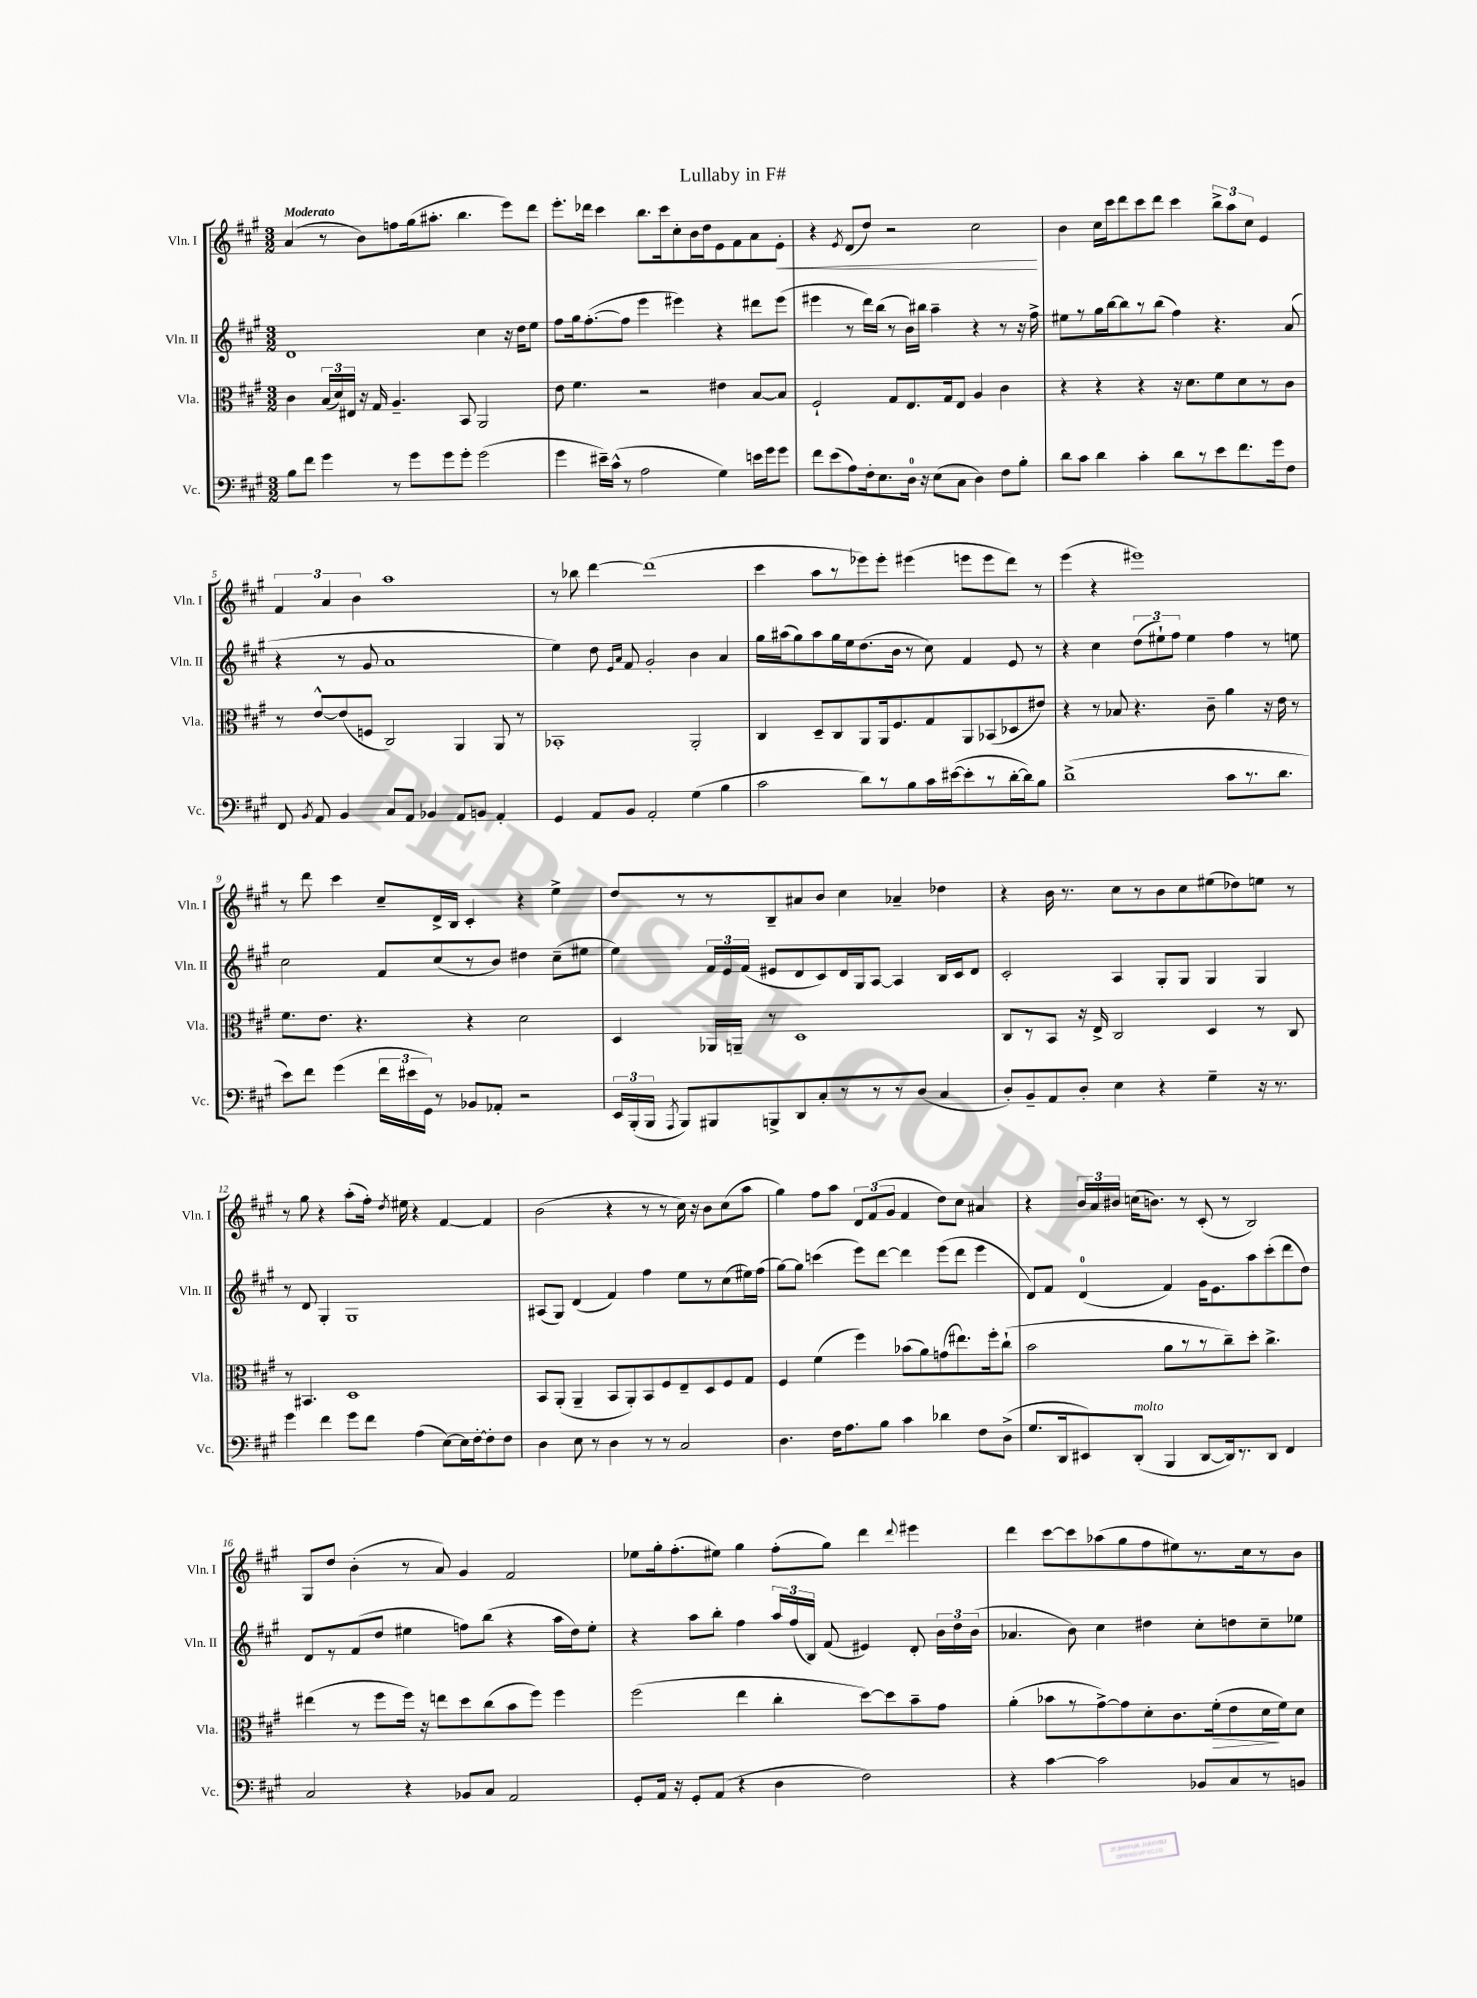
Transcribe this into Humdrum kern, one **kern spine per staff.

**kern	**kern	**dynam	**kern	**kern	**dynam
*part4	*part3	*part3	*part2	*part1	*part1
*staff4	*staff3	*staff3	*staff2	*staff1	*staff1
*I"Vc.	*I"Vla.	*	*I"Vln. II	*I"Vln. I	*
*I'Vc.	*I'Vla.	*	*I'Vln. II	*I'Vln. I	*
*clefF4	*clefC3	*	*clefG2	*clefG2	*
*k[f#c#g#]	*k[f#c#g#]	*	*k[f#c#g#]	*k[f#c#g#]	*
*M3/2	*M3/2	*	*M3/2	*M3/2	*
=1	=1	=1	=1	=1	=1
!	!	!	!	!LO:TX:a:B:t=Moderato	!
8B\L	4c#\	.	1d	(4a/	.
8f#\J	.	.	.	.	.
4g#\	(24B/LL	.	.	8r	.
.	24d/)	.	.	.	.
.	24E#X/JJ	.	.	.	.
.	16r	.	.	8b\L)	.
.	16G#/	.	.	.	.
8r	4.A~/	.	.	8ffn\	.
8g#\L	.	.	.	(16gg#\k	.
.	.	.	.	8.aa#X'\J	.
8g#\	.	.	.	.	.
8g#'\J	8BB/	.	.	4.bb\	.
(2g#\	2AA/	.	4cc#\	.	.
.	.	.	16r	8eee\L)	.
.	.	.	16dd\KL	.	.
.	.	.	8ee\J	8ddd\J	.
=2	=2	=2	=2	=2	=2
4g#\	8e\	.	8ff#\L	8.eee'\L	.
.	4.f#\	.	16gg#\k	.	.
.	.	.	([8.ff#'\	16ddd-X\Jk	.
16e#X~\LL)	.	.	.	4ccc#\	.
(16c#^^\JJ	.	.	.	.	.
8r	.	.	8ff#\J]	.	.
2A\	2r	.	4eee\	8.bb\L	.
.	.	.	.	16ccc#\k	.
.	.	.	4eee#X\)	8cc#'\	.
.	.	.	.	16b\L	.
.	.	.	.	16dd\J	.
4G#\)	4e#X\	.	4r	8e\	.
.	.	.	.	8f#\	.
16en\LL	[8B/L	.	8ddd#X\L	8a\	.
16g#\J	.	.	.	.	.
!	!	!	!	!	!LO:HP:b
8g#\J	8B/J]	.	(8eee#\J	8e'\J	<
=3	=3	=3	=3	=3	=3
8f#\L	2F#`/	.	4eee#X\	4r	.
(8e\	.	.	.	.	.
.	.	.	.	8qe/	.
8A\)	.	.	8r	(8d/L	.
16F#'\k	.	.	16ddd\LL)	8dd/J)	.
8.E\	.	.	(16bb\JJ	.	.
.	8G#/L	.	8r	2r	.
16D\Jk	8.E/	.	16b\LL)	.	.
16r	.	.	16bb#X\JJ	.	.
(8E\L	.	.	4aa~\	.	.
.	16G#/k	.	.	.	.
8C#\J	8E/J	.	.	.	.
4D\)	4A/	.	4r	2cc#\	.
8F#\L	4c#\	.	8r	.	.
8B'\J	.	.	16r	.	.
.	.	.	16ff#^\	.	.
.	.	.	.	.	[
=4	=4	=4	=4	=4	=4
8d\L	4r	.	8ee#X\L	4b\	.
8c#\J	.	.	8r	.	.
4d\	4r	.	16gg#\L	16cc#\LL	.
.	.	.	[16bb\J	16ccc#\J	.
.	.	.	8bb\]	8ddd\	.
4c#'\	4r	.	8r	8ccc#\	.
.	.	.	(8bb\J	8ddd\J	.
8d\L	16r	.	4ff#\)	4ccc#\	.
.	8.d\L	.	.	.	.
8r	.	.	.	.	.
8e\	8f#\	.	4.r	12bb^\L	.
.	.	.	.	12aa\	.
8.f#\	8d\	.	.	.	.
.	.	.	.	12cc#\J	.
.	8r	.	.	4e/	.
16g#\k	.	.	.	.	.
8F#\J	8c#\J	.	(8a/	.	.
!!LO:LB:g=z
=5	=5	=5	=5	=5	=5
8FF#/	8r	.	4r	6f#/	.
8qBB/	.	.	.	.	.
8AA/	[8e^^/L	.	.	.	.
.	.	.	.	6a/	.
4BB/	(8e/]	.	8r	.	.
.	.	.	.	6b\	.
.	8Fn/J	.	8g#/	.	.
8C#/L	2C#/)	.	1a	1aa	.
8AA/J	.	.	.	.	.
4BB-X/	.	.	.	.	.
8AA/L	4AA/	.	.	.	.
8BBn/J	.	.	.	.	.
4AA'/	8AA/	.	.	.	.
.	8r	.	.	.	.
=6	=6	=6	=6	=6	=6
4GG#/	1BB-X'	.	4ee\)	8r	.
.	.	.	.	8bb-X\	.
8AA/L	.	.	8dd\	[4ddd\	.
.	.	.	16qqe/LL	.	.
.	.	.	16qqa/JJ	.	.
8BB/J	.	.	8f#/	.	.
2AA'/	.	.	2g#'/	(1ddd]	.
(4G#\	2AA'/	.	4b\	.	.
4B\	.	.	4a/	.	.
=7	=7	=7	=7	=7	=7
2c#\	4C#/	.	16gg#\LL	4ccc#\	.
.	.	.	(16aa#X\J	.	.
.	.	.	8gg#\)	.	.
.	8D~/L	.	8aa#\	8aa\L	.
.	8C#/	.	16gg#\L	8r	.
.	.	.	16ee\J	.	.
8d\L)	8AA/	.	(8.dd\	8eee-X\)	.
8r	16AA/k	.	.	8eee-'\J	.
.	8.F#/	.	16b\Jk	.	.
8B\	.	.	8r	(4eee#X\	.
16c#\L	8G#/	.	8cc#\)	.	.
([16e#X\J	.	.	.	.	.
8e#'\]	8AA/	.	4f#/	8eeen\L	.
8r	(8BB-X/	.	.	8eee\	.
[16d'\L	8D-X/	.	8e/	8ddd\J)	.
16d\J])	.	.	.	.	.
8B\J	8e#X/J)	.	8r	8r	.
=8	=8	=8	=8	=8	=8
(1d^	4r	.	4r	(4eee\	.
.	8r	.	4cc#\	4r	.
.	8B-X/	.	.	.	.
.	4.r	.	(12dd\L	1eee#X)	.
.	.	.	12ee#X`\)	.	.
.	.	.	12ff#\J	.	.
.	.	.	4ee#\	.	.
.	8c#~\	.	.	.	.
8c#\L	4a\	.	4ff#\	.	.
8.r	.	.	.	.	.
.	16r	.	8r	.	.
8.d\J	16e\	.	.	.	.
.	8r	.	8een\	.	.
!!LO:LB:g=z
=9	=9	=9	=9	=9	=9
8e\L)	8.f#\L	.	2cc#\	8r	.
8f#\J	.	.	.	8ddd\	.
.	8.e\J	.	.	.	.
(4g#\	.	.	.	4ccc#\	.
.	4.r	.	.	.	.
24f#\LL	.	.	8f#/L	8cc#~/L	.
24e#X\	.	.	.	.	.
24GG#\JJ)	.	.	.	.	.
8r	.	.	(8cc#/	16d^/L	.
.	.	.	.	16B/JJ	.
8BB-X/L	4r	.	8r	4c#'/	.
8AA-X'/J	.	.	8b/J)	.	.
2r	2d\	.	4dd#X\	4r	.
.	.	.	(8cc#~\L	4ee^\	.
.	.	.	8ee#X\J	.	.
=10	=10	=10	=10	=10	=10
24EE/LL	4D/	.	4ee\)	8dd/L	.
(24BBB'/	.	.	.	.	.
24BBB/JJ	.	.	.	.	.
8qAAA/	.	.	.	.	.
8BBB/L)	.	.	.	8r	.
8BBB#X/	16AA-X/LL	.	24f#/LL	8r	.
.	.	.	24e/	.	.
.	16AAn~/JJ	.	.	.	.
.	.	.	(24f#/JJ	.	.
8BBBn^/	8r	.	8e#X/L	8B~/	.
8DD/	1D	.	8d/	8a#X/	.
8C#'/	.	.	8c#/)	8b/J	.
8r	.	.	16d/L	4cc#\	.
.	.	.	16G#/J	.	.
8r	.	.	[8A/J	.	.
8r	.	.	4A/]	4a-X~/	.
(8D/J	.	.	.	.	.
4C#/	.	.	16B/LL	4dd-X\	.
.	.	.	16c#/J	.	.
.	.	.	8d/J	.	.
=11	=11	=11	=11	=11	=11
8D'/L)	8C#/L	.	2c#'/	4r	.
8BB~/	8r	.	.	.	.
8AA/	8BB/J	.	.	16b\	.
.	.	.	.	8.r	.
8D'/J	16r	.	.	.	.
.	16E^/	.	.	.	.
4E\	2C#/	.	4A/	8cc#\L	.
.	.	.	.	8r	.
4r	.	.	8G#'/L	8b\	.
.	.	.	8G#/J	8cc#\	.
4G#~\	4D/	.	4G#/	(8ee#X\	.
.	.	.	.	8dd-X\)	.
16r	8r	.	4G#/	8een\J	.
8.r	.	.	.	.	.
.	8C#/	.	.	8r	.
!!LO:LB:g=z
=12	=12	=12	=12	=12	=12
4g#\	8r	.	8r	8r	.
.	4.BB#X/	.	8d/	8gg#\	.
4f#\	.	.	4G#'/	4r	.
8g#\L	1D	.	1G#	(8aa'\L	.
8f#\J	.	.	.	16ff#'\Jk)	.
.	.	.	.	8qdd/	.
.	.	.	.	16ee#X\	.
(4A\	.	.	.	4r	.
[8E\L)	.	.	.	[4f#/	.
16E\L]	.	.	.	.	.
[16F#'\J	.	.	.	.	.
8F#'\]	.	.	.	4f#/]	.
8F#\J	.	.	.	.	.
=13	=13	=13	=13	=13	=13
4D\	8BB/L	.	(8A#X/L	(2b\	.
.	(8AA'/J	.	8G#/J)	.	.
8E\	4AA~/	.	(4d/	.	.
8r	.	.	.	.	.
4D\	8BB/L	.	4f#/)	4r	.
.	8AA'/)	.	.	.	.
8r	8BB/	.	4ff#\	8r	.
8r	8F#/	.	.	8r	.
2C#/	8E~/	.	8ee\L	16cc#\)	.
.	.	.	.	16r	.
.	8D/	.	8r	8b\L	.
.	8F#/	.	(8cc#\	(8cc#\	.
.	8G#/J	.	16ee#X\L)	8aa\J	.
.	.	.	(16ff#\JJ	.	.
=14	=14	=14	=14	=14	=14
4.D\	4F#/	.	[8gg#\L)	4gg#\)	.
.	.	.	8gg#\J]	.	.
.	(4f#\	.	(4cccn\	8ff#\L	.
16F#\KL	.	.	.	8aa\J	.
8.A\	.	.	.	.	.
.	4ff#\)	.	8eee\L)	12d/L	.
.	.	.	.	(12f#/	.
8B\J	.	.	[8ddd\J	.	.
.	.	.	.	12g#/J	.
4c#\	(8b-X\L	.	4ddd\]	4f#/	.
.	8a\)	.	.	.	.
4d-X\	(8gn\	.	(8eee\L	8dd\L)	.
.	8.ee#X\)	.	8ddd\J	8cc#\J	.
8F#\L	.	.	4eee\	4a#X/	.
.	16ff#'\k	.	.	.	.
(8D^\J	(8cc#`\J	.	.	.	.
=15	=15	=15	=15	=15	=15
8.G#/L	2b\	.	8d/L)	4r	.
.	.	.	8f#/J	.	.
16DD/k	.	.	.	.	.
8EE#X/)	.	.	(4d/	24b/LL	.
.	.	.	.	24a/	.
.	.	.	.	24b#X/JJ	.
!LO:TX:a:i:t=molto	!	!	!	!	!
(8DD'/J	.	.	.	(16ccn\KL	.
.	.	.	.	8.bn\J)	.
4BBB/	8a\L	.	4f#/)	.	.
.	8r	.	.	8r	.
[8DD/L	8r	.	16g#\KL	(8c#'/	.
.	.	.	8.e\	.	.
16DD/k])	8cc#~\)	.	.	8r	.
8.r	.	.	.	.	.
.	8dd'\J	.	8aa\	2B/)	.
8DD/J	4.cc#^\	.	(8ccc#'\	.	.
4FF#/	.	.	8ddd\	.	.
.	.	.	8dd\J)	.	.
!!LO:LB:g=z
=16	=16	=16	=16	=16	=16
2C#/	(4ee#X\	.	8d/L	8G#/L	.
.	.	.	8r	8dd/J	.
.	8r	.	(8f#/	(4b'\	.
.	8ff#\L	.	8dd/J	.	.
4r	16ff#\Jk)	.	4ee#X\	8r	.
.	16r	.	.	.	.
.	8een\L	.	.	8a/)	.
8BB-X/L	8dd\	.	8ffn\L)	4g#/	.
8C#/J	(8cc#\	.	(8bb\J	.	.
2AA/	8b\	.	4r	2f#/	.
.	8ff#\J)	.	.	.	.
.	4ff#\	.	16aa\LL	.	.
.	.	.	16dd\J)	.	.
.	.	.	8ee#'\J	.	.
=17	=17	=17	=17	=17	=17
8GG#'/L	(2ff#\	.	4r	8ee-X\L	.
16AA/Jk	.	.	.	16gg#'\k	.
16r	.	.	.	(8.ff#'\	.
8GG#'/L	.	.	8aa\L	.	.
(8AA/J	.	.	8bb'\J	8ee#X\J)	.
4r	4ee\	.	4ff#\	4gg#\	.
4D\	4cc#'\	.	24aa/LL	(8ff#'\L	.
.	.	.	(24ff#/	.	.
.	.	.	24B/JJ)	.	.
.	.	.	(8f#/	8gg#\J)	.
2F#\)	[8dd\L)	.	4e#X/)	4ddd\	.
.	8dd\]	.	.	.	.
.	.	.	.	8qqddd/	.
.	8b~\	.	8d'/	4eee#X\	.
.	8g#\J	.	24b\LL	.	.
.	.	.	24dd\	.	.
.	.	.	(24b\JJ	.	.
=18	=18	=18	=18	=18	=18
4r	(4a'\	.	4.a-X/	4ddd\	.
[4c#\	8b-X\L	.	.	[8ccc#\L	.
.	8r	.	8b\)	8ccc#\]	.
2c#\]	[8g#^\)	.	4cc#\	(8aa-X\	.
.	8g#\]	.	.	8gg#\	.
.	8d'\	.	4dd#X\	8ff#\	.
.	8.c#\	.	.	8ee#X\)	.
8BB-X/L	.	.	8cc#'\L	8.r	.
!	!	!LO:HP:b	!	!	!
.	(16f#'\k	>	.	.	.
8C#/	8e\	.	8ddn\	.	.
.	.	.	.	16cc#\k	.
8r	16d\L	.	8cc#~\	8r	.
.	16f#\J)	]	.	.	.
8BBn/J	8d\J	.	8ee-X\J	8b\J	.
==	==	==	==	==	==
*-	*-	*-	*-	*-	*-
